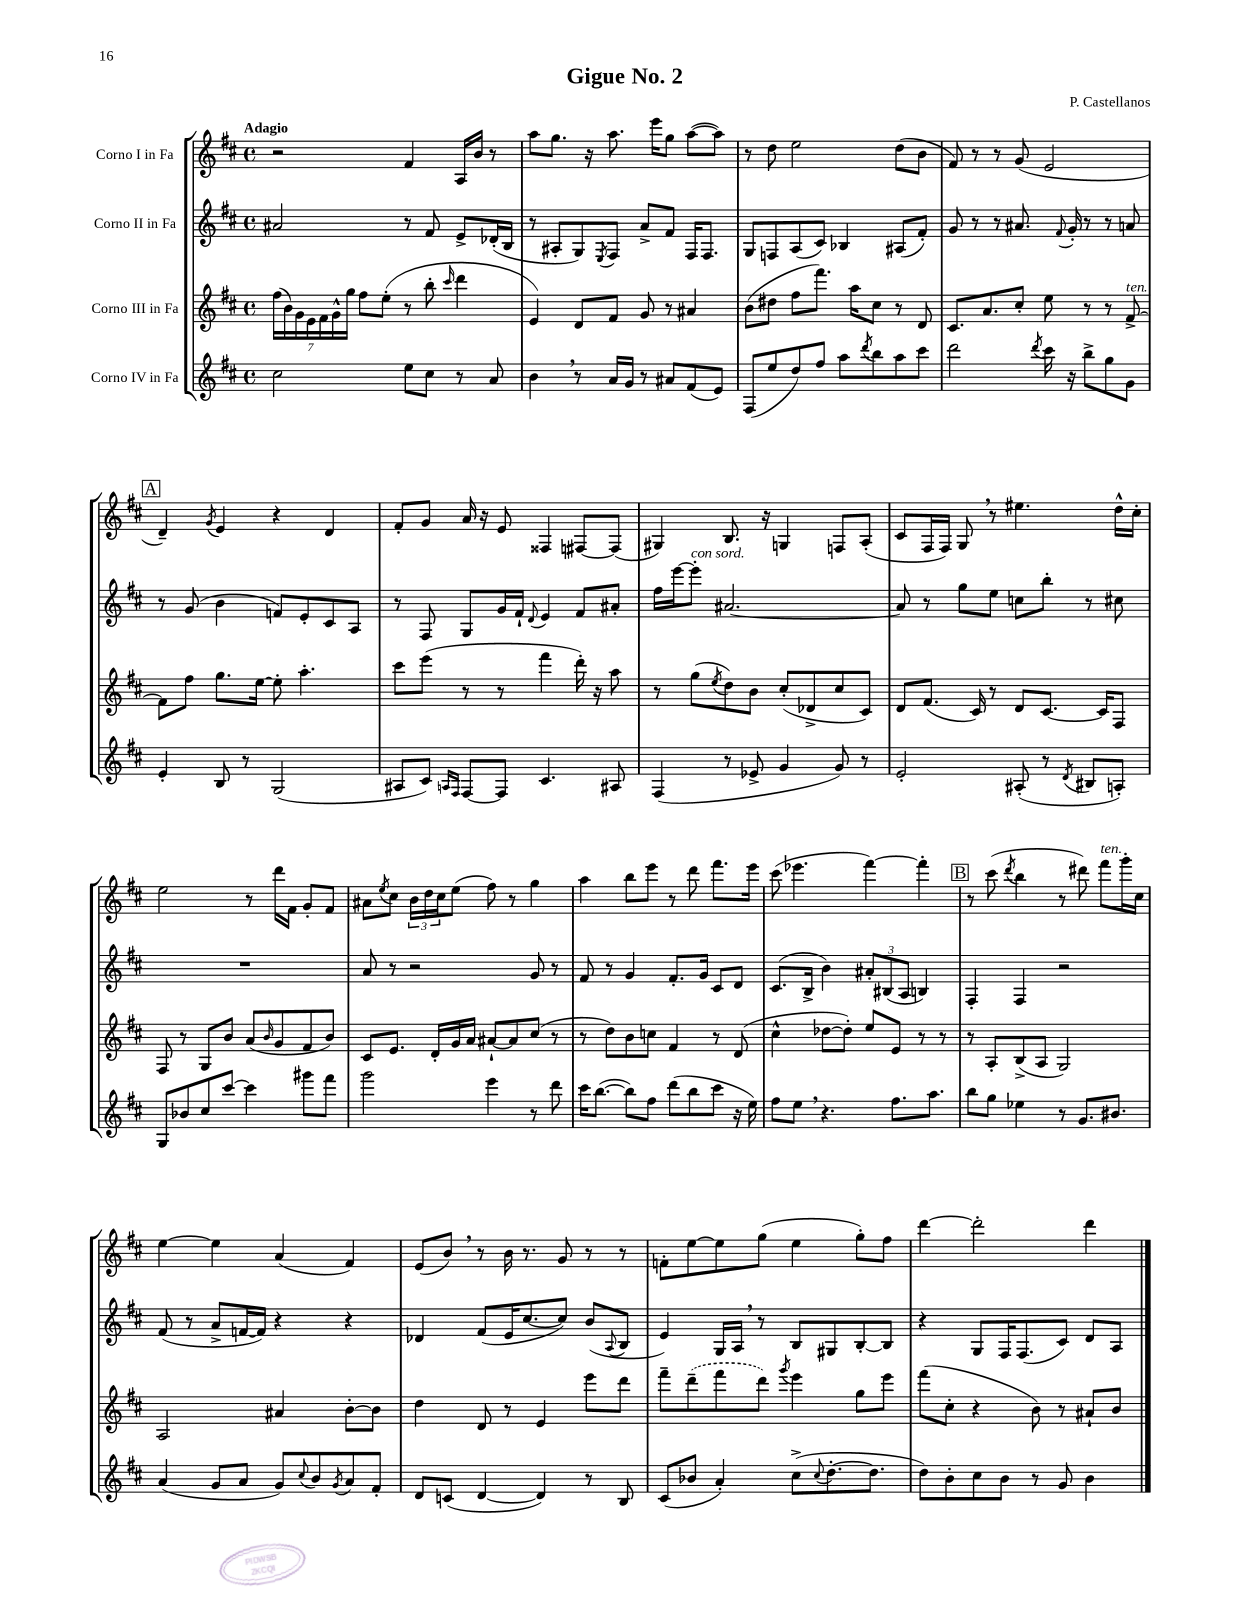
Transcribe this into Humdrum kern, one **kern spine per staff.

**kern	**kern	**kern	**kern
*staff4	*staff3	*staff2	*staff1
*clefG2	*clefG2	*clefG2	*clefG2
*k[f#c#]	*k[f#c#]	*k[f#c#]	*k[f#c#]
*M4/4	*M4/4	*M4/4	*M4/4
*met(c)	*met(c)	*met(c)	*met(c)
2cc#	(28ff#	2a#	2r
.	28b)	.	.
.	28g	.	.
.	28e	.	.
.	28f#	.	.
.	28g^^	.	.
.	28gg	.	.
.	8ff#	.	.
.	(8ee'	.	.
8ee	8r	8r	4f#
8cc#	8bb'	8f#	.
.	16qqccc#	.	.
8r	4ddd	8e^	16A
.	.	.	16b
8a	.	(16d-'	8r
.	.	16B	.
=	=	=	=
4b	4e)	8r	8aa
.	.	8A#'	8.gg
8r	8d	8G)	.
.	.	.	16r
.	.	8qE	.
16a	8f#	8F#	8.aa
16g	.	.	.
8r	8g	8a^	.
.	.	.	16eee
8a#	8r	8f#	8gg
(8f#	4a#	16F#	([8aa
.	.	8.F#	.
8e)	.	.	8aa])
=	=	=	=
(8F#	(8b	8G	8r
8ee	8dd#	8F	8dd
8dd)	8ff#	(8A	2ee
8ff#	8.fff#)	8c#)	.
8aa	.	4B-	.
.	16aa	.	.
8qddd	.	.	.
8bb	8cc#	.	.
8aa	8r	(8A#	(8dd
8ccc#	8d	8f#')	8b
=	=	=	=
2ddd	8.c#	8g	8f#)
.	.	8r	8r
.	8.a	.	.
.	.	8r	8r
.	8cc#'	8.a#	(8g
8qddd	.	.	.
16ccc#	8ee	.	2e
.	.	8qqf#	.
16r	.	16g'	.
8bb^	8r	8r	.
8gg	8r	8r	.
8g	[8f#^	8a	.
=	=	=	=
4e'	8f#]	8r	4d~)
.	8ff#	(8g	.
.	.	.	8qg
8B	8.gg	4b	4e
8r	.	.	.
.	[16ee	.	.
(2G	8ee']	8f)	4r
.	4.aa'	8e'	.
.	.	8c#	4d
.	.	8A	.
=	=	=	=
8A#	8ccc#	8r	8f#'
8c#)	(8eee	8F#	8g
16qqA	.	.	.
16qqF#	.	.	.
[8F#	8r	8G	16a
.	.	.	16r
8F#]	8r	16g	8e
.	.	16f#`	.
.	.	8qqd	.
4.c#	4fff#	4e	4F##
.	16ddd')	8f#	[8F#
.	16r	.	.
8A#	8aa	8a#'	(8F#]
=	=	=	=
(4F#	8r	16ff#	4G#)
.	.	[16eee	.
.	(8gg	8eee']	.
.	8qee	.	.
8r	8dd)	[2.a#	8.B
8e-^	8b	.	.
.	.	.	16r
4g	(8cc#'	.	4G
.	8d-^	.	.
8g)	8cc#	.	8F
8r	8c#)	.	(8A'
=	=	=	=
2e'	8d	8a#]	8c#
.	(8.f#	8r	16F#
.	.	.	16F#)
.	.	8gg	8G
.	16c#)	.	.
.	8r	8ee	8r
(8A#'	8d	8cc	4.ee#
8r	[8.c#	8bb'	.
8qd	.	.	.
8B#	.	8r	.
.	16c#]	.	.
8A')	8F#	8cc#	16dd^^
.	.	.	16cc#'
=	=	=	=
8G	8F#	1r	2ee
8b-	8r	.	.
8cc#	8G	.	.
[8ccc#	8b	.	.
4ccc#]	(8a	.	8r
.	16qqb	.	.
.	8g	.	16ddd
.	.	.	16f#
8ggg#	8f#	.	8g'
8fff#	8b)	.	8f#
=	=	=	=
2ggg	8c#	8a	8a#
.	.	.	8qee
.	8.e	8r	8cc#
.	.	2r	24b
.	.	.	24dd
.	16d'	.	.
.	.	.	24cc#
.	16g	.	(8ee
.	16a	.	.
4eee	[8a#`	.	8ff#)
.	8a#]	.	8r
8r	(8cc#	8g	4gg
8ddd	8r	8r	.
=	=	=	=
16ccc#	8r	8f#	4aa
([8.bb	.	.	.
.	8dd)	8r	.
8bb])	8b	4g	8bb
8ff#	8cc	.	8eee
(8ddd	4f#	8.f#'	8r
8bb	.	.	8ddd
.	.	16g	.
8ccc#	8r	8c#	8.fff#
16r	(8d	8d	.
16ee)	.	.	16eee
=	=	=	=
8ff#	4cc#^^	(8.c#	(8ccc#
8ee	.	.	4.eee-
.	.	16B^	.
4.r	[8dd-	4b)	.
.	8dd-'])	.	.
.	8ee	12a#'	[4fff#)
.	.	(12B#	.
8.ff#	8e	.	.
.	.	12A	.
.	8r	4B)	4fff#']
8.aa	.	.	.
.	8r	.	.
=	=	=	=
8bb	8r	4F#'	8r
8gg	8A'	.	(8ccc#
.	.	.	8qddd
4ee-	(8B^	4F#	4bb
.	8A	.	.
8r	2G)	2r	8r
8.g	.	.	8ddd#)
.	.	.	8fff#
8.b#	.	.	.
.	.	.	16ggg'
.	.	.	16cc#
=	=	=	=
(4a	2A	(8f#	[4ee
.	.	8r	.
8g	.	8a^	4ee]
8a	.	[16f	.
.	.	16f])	.
8g)	4a#	4r	(4a
8qqcc#	.	.	.
8b	.	.	.
8qg	.	.	.
8a	[8b'	4r	4f#)
8f#'	8b]	.	.
=	=	=	=
8d	4dd	4d-	(8e
(8c	.	.	8b)
[4d	8d	(8f#	8r
.	8r	16e	16b
.	.	[8.cc#	8.r
4d])	4e	.	.
.	.	8cc#])	8g
8r	8eee	(8b	8r
.	.	8qqA	.
8B	8ddd	8B	8r
=	=	=	=
(8c#	8fff#~	4e)	8f'
8b-	(8ddd~	.	[8ee
4a')	8fff#	16G	8ee]
.	.	16A	.
.	8ddd)	8r	(8gg
.	8qggg	.	.
(8cc#^	4eee	8B	4ee
8qqcc#	.	.	.
[8.dd'	.	8G#	.
.	8gg	[8B'	8gg')
8.dd]	.	.	.
.	8eee	8B]	8ff#
=	=	=	=
8dd)	(8fff#	4r	[4ddd
8b'	8cc#'	.	.
8cc#	4r	8G	2ddd']
8b	.	16F#	.
.	.	(8.F#	.
8r	8b)	.	.
8g	8r	8c#)	.
4b	8a#`	8d	4ddd
.	8b	8A	.
==	==	==	==
*-	*-	*-	*-
